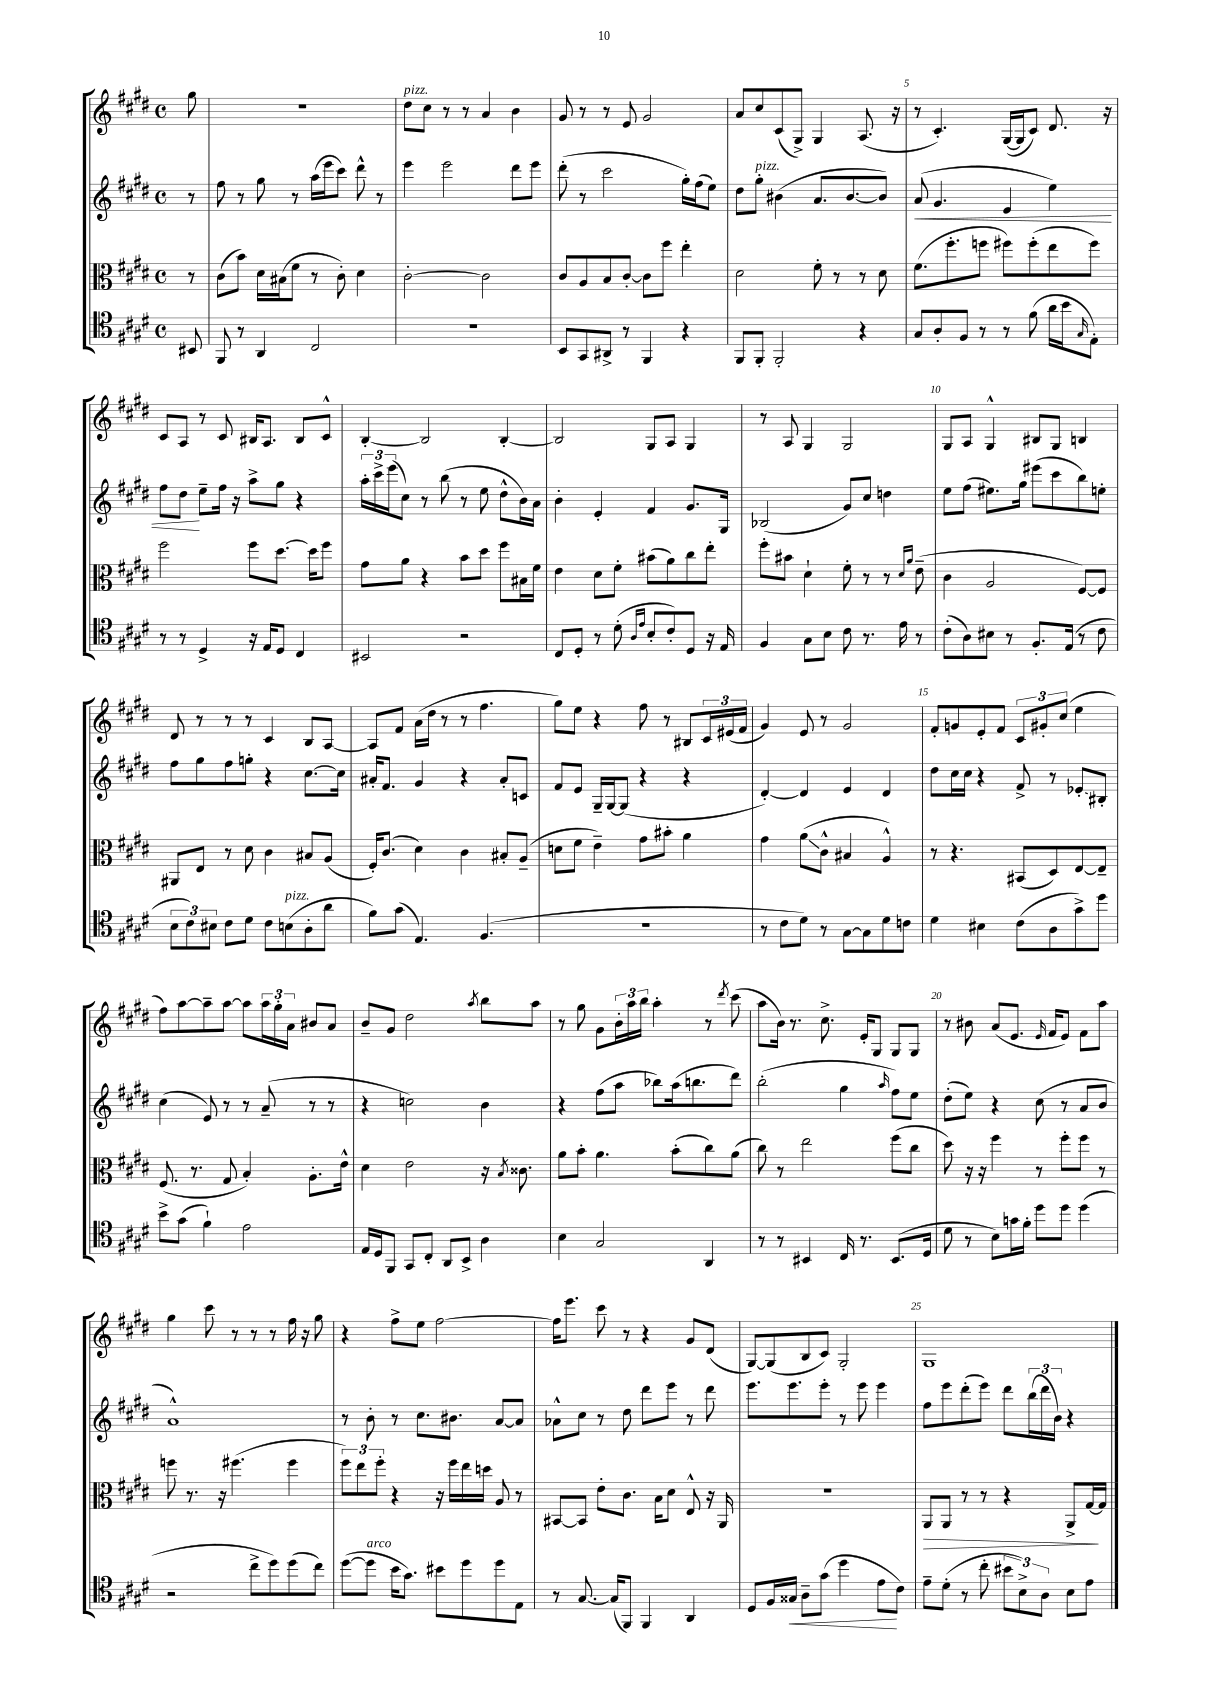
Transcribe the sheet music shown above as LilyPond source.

<<
\new StaffGroup <<
\new Staff = "s0" {
    \clef treble \key e \major \defaultTimeSignature \time 4/4 \partial 8
    gis''8 |
    R1 |
    dis''8^\markup { \italic "pizz." } cis''8 r8 r8 a'4 b'4 |
    gis'8 r8 r8 e'8 gis'2 |
    a'8 cis''8 cis'8( gis8->) gis4 a8.( r16 |
    r8 cis'4.-.) gis16~( gis16 cis'8) dis'8. r16 |
    cis'8 a8 r8 cis'8 bis16 a8. bis8 cis'8-^ |
    b4~-. b2 b4~-. |
    b2 gis8 a8 gis4 |
    r8 a8 gis4 gis2 |
    gis8 a8 gis4-^ bis8 gis8 b4 |
    dis'8 r8 r8 r8 cis'4 b8 a8~ |
    a8 fis'8 a'16( dis''16 r8 r8 fis''4. |
    gis''8) e''8 r4 fis''8 r8 bis8 \tuplet 3/2 { cis'16 eis'16( fis'16 } |
    gis'4) e'8 r8 gis'2 |
    fis'8-. g'8 e'8-. fis'8 \tuplet 3/2 { cis'8 gis'8-. cis''8( } e''4 |
    fis''8) a''8~ a''8-- a''8~ a''8 \tuplet 3/2 { a''16 gis''16-. a'16 } bis'8 a'8 |
    b'8-- gis'8 dis''2 \acciaccatura { a''8 } b''8 a''8 |
    r8 gis''8 gis'8 \tuplet 3/2 { b'16-. a''16 b''16 } a''4-. r8 \acciaccatura { dis'''8 } cis'''8( |
    a''8 b'16) r8. cis''8.-> e'16-. gis8 gis8 gis8 |
    r8 bis'8 a'8( e'8. \grace { e'16 } fis'16 e'8) fis'8 a''8 |
    gis''4 cis'''8 r8 r8 r8 fis''16 r16 gis''8 |
    r4 fis''8-> e''8 fis''2~ |
    fis''16 e'''8. cis'''8 r8 r4 gis'8 dis'8( |
    gis8~) gis8( b8 cis'8) gis2-. |
    gis1 \bar "|." |
}
\new Staff = "s1" {
    \clef treble \key e \major \defaultTimeSignature \time 4/4 \partial 8
    r8 |
    fis''8 r8 gis''8 r8 a''16( e'''16 cis'''8) dis'''8-^ r8 |
    e'''4 e'''2 dis'''8 e'''8 |
    dis'''8-.( r8 cis'''2 gis''16-.) fis''16( e''8) |
    dis''8 gis''8-.^\markup { \italic "pizz." } bis'4( a'8. bis'8.~ bis'8) |
    a'8\<( gis'4. e'4 e''4) |
    fis''8 dis''8\! e''8-- fis''16 r16 a''8-> gis''8 r4 |
    \tuplet 3/2 { a''16-. cis'''16-> e'''16( } cis''8) r8 b''8( r8 e''8 dis''8-^ b'16) a'16 |
    b'4-. e'4-. fis'4 gis'8. gis16 |
    bes2( gis'8) cis''8 d''4 |
    e''8 fis''8( eis''8.) gis''16 eis'''8( cis'''8 b''8) e''8-. |
    fis''8 gis''8 fis''8 g''8-. r4 cis''8.~ cis''16 |
    ais'16-. fis'8. gis'4 r4 ais'8-. c'8 |
    fis'8 e'8 gis16-- gis16~ gis8( r4 r4 |
    dis'4~-.) dis'4 e'4 dis'4 |
    dis''8 cis''16 cis''16 r4 fis'8-> r8 ees'8-.\glissando bis8-. |
    cis''4( e'8) r8 r8 a'8--( r8 r8 |
    r4 c''2) b'4 |
    r4 fis''8( a''8 bes''8) a''16( b''8. dis'''8) |
    b''2-.( gis''4 \grace { a''16 } fis''8) e''8 |
    dis''8-.( e''8) r4 cis''8( r8 a'8 b'8 |
    a'1-^) |
    r8 b'8-. r8 cis''8. bis'8. a'8~ a'8 |
    aes'8-^ cis''8 r8 dis''8 dis'''8 e'''8 r8 dis'''8 |
    e'''8. e'''8. e'''8-. r8 e'''8 e'''4 |
    fis''8 e'''8 dis'''8-.( e'''8) dis'''8 \tuplet 3/2 { b''16( dis'''16 b'16) } r4 \bar "|." |
}
\new Staff = "s2" {
    \clef alto \key e \major \defaultTimeSignature \time 4/4 \partial 8
    r8 |
    cis'8( b'8) dis'16 bis16( fis'8 r8 cis'8-.) dis'4 |
    cis'2~-. cis'2 |
    cis'8 a8 b8 cis'8~-. cis'8 fis''8 e''4-. |
    dis'2 fis'8-. r8 r8 dis'8 |
    fis'8.( fis''8.-. f''8 fis''8) fis''8-.( e''8 fis''8) |
    fis''2 fis''8 dis''8.~ dis''16 fis''8 |
    gis'8 a'8 r4 b'8 dis''8 fis''8 bis16 fis'16 |
    e'4 dis'8 fis'8-. bis'8( a'8) cis''8 e''8-. |
    fis''8-. bis'8 dis'4-! fis'8-. r8 r8 \grace { dis'16 a'16 } e'8--( |
    cis'4 a2 fis8~) fis8 |
    ais,8 e8 r8 dis'8 cis'4 bis8 a8( |
    fis16-.) cis'8.( dis'4) cis'4 bis8-. a8--( |
    d'8 fis'8 e'4--) gis'8 bis'8-. a'4 |
    gis'4 a'8\glissando( cis'8-^ bis4 a4-^) |
    r8 r4. bis,8( dis8) e8~ e8-- |
    fis8.( r8. gis8 b4-.) a8.-. e'16-^ |
    dis'4 e'2 r16 \acciaccatura { b8 } cisis'8. |
    a'8 b'8-. a'4. b'8-.( cis''8) a'8( |
    cis''8) r8 e''2 fis''8( cis''8 |
    dis''8) r16 r16 fis''4 r8 fis''8-. fis''8 r8 |
    f''8 r8. r16 fis''4.( fis''4 |
    \tuplet 3/2 { fis''8) e''8 fis''8-. } r4 r16 fis''16 e''16 d''16 a8 r8 |
    bis,8~ bis,8 e'8-. cis'8. b16 dis'8 e8-^ r16 a,16 |
    R1 |
    a,8\> a,8 r8 r8 r4 a,8-> gis16~\! gis16 \bar "|." |
}
\new Staff = "s3" {
    \clef tenor \key e \major \defaultTimeSignature \time 4/4 \partial 8
    bis,8 |
    fis,8 r8 a,4 cis2 |
    R1 |
    b,8 gis,8 ais,8-> r8 fis,4 r4 |
    fis,8 fis,8-. fis,2-. r4 |
    gis8 a8-. fis8 r8 r8 fis'8( a'16 b'16 \grace { gis16 } e8-.) |
    r8 r8 dis4-> r16 e16 dis8 cis4 |
    bis,2 r2 |
    cis8 dis8-. r8 dis'8-.( \grace { a16 e'16 } b8-. cis'8-.) dis8 r16 e16 |
    fis4 gis8 b8 cis'8 r8. e'16 r8 |
    cis'8-.( a8) bis8 r8 fis8.-. e16( r8 cis'8 |
    \tuplet 3/2 { b8 cis'8) bis8 } cis'8 dis'8 cis'8 b8^\markup { \italic "pizz." }( a8-. a'8 |
    fis'8) gis'8( e4.) fis4.( |
    R1 |
    r8 cis'8 dis'8) r8 gis8~ gis8 dis'8 c'8 |
    dis'4 bis4 cis'8( a8 gis'8->) dis''8 |
    b'8-> gis'8( fis'4-!) e'2 |
    e16 dis16 fis,8 gis,8 cis8-. a,8 b,8-> a4 |
    b4 gis2 a,4 |
    r8 r8 bis,4 cis16 r8. bis,8.( dis16 |
    dis'8 r8 b8) g'16 fis'16-. dis''8 dis''8 dis''4( |
    r2 cis''8-> dis''8) dis''8( cis''8) |
    dis''8~( dis''8^\markup { \italic "arco" } b'16 gis'8.) bis'8 dis''8 dis''8 e8 |
    r8 gis8.~ gis16( fis,8) fis,4 a,4 |
    dis8 fis16 gisis16\< a8-- gis'8( dis''4 e'8\! cis'8) |
    e'8-- dis'8-.( r8 cis''8-. \tuplet 3/2 { bis'8 b8->) a8 } b8 e'8 \bar "|." |
}
>>
>>
\layout { \context { \Score \override BarNumber.break-visibility = ##(#f #t #t) barNumberVisibility = #(every-nth-bar-number-visible 5) } }
